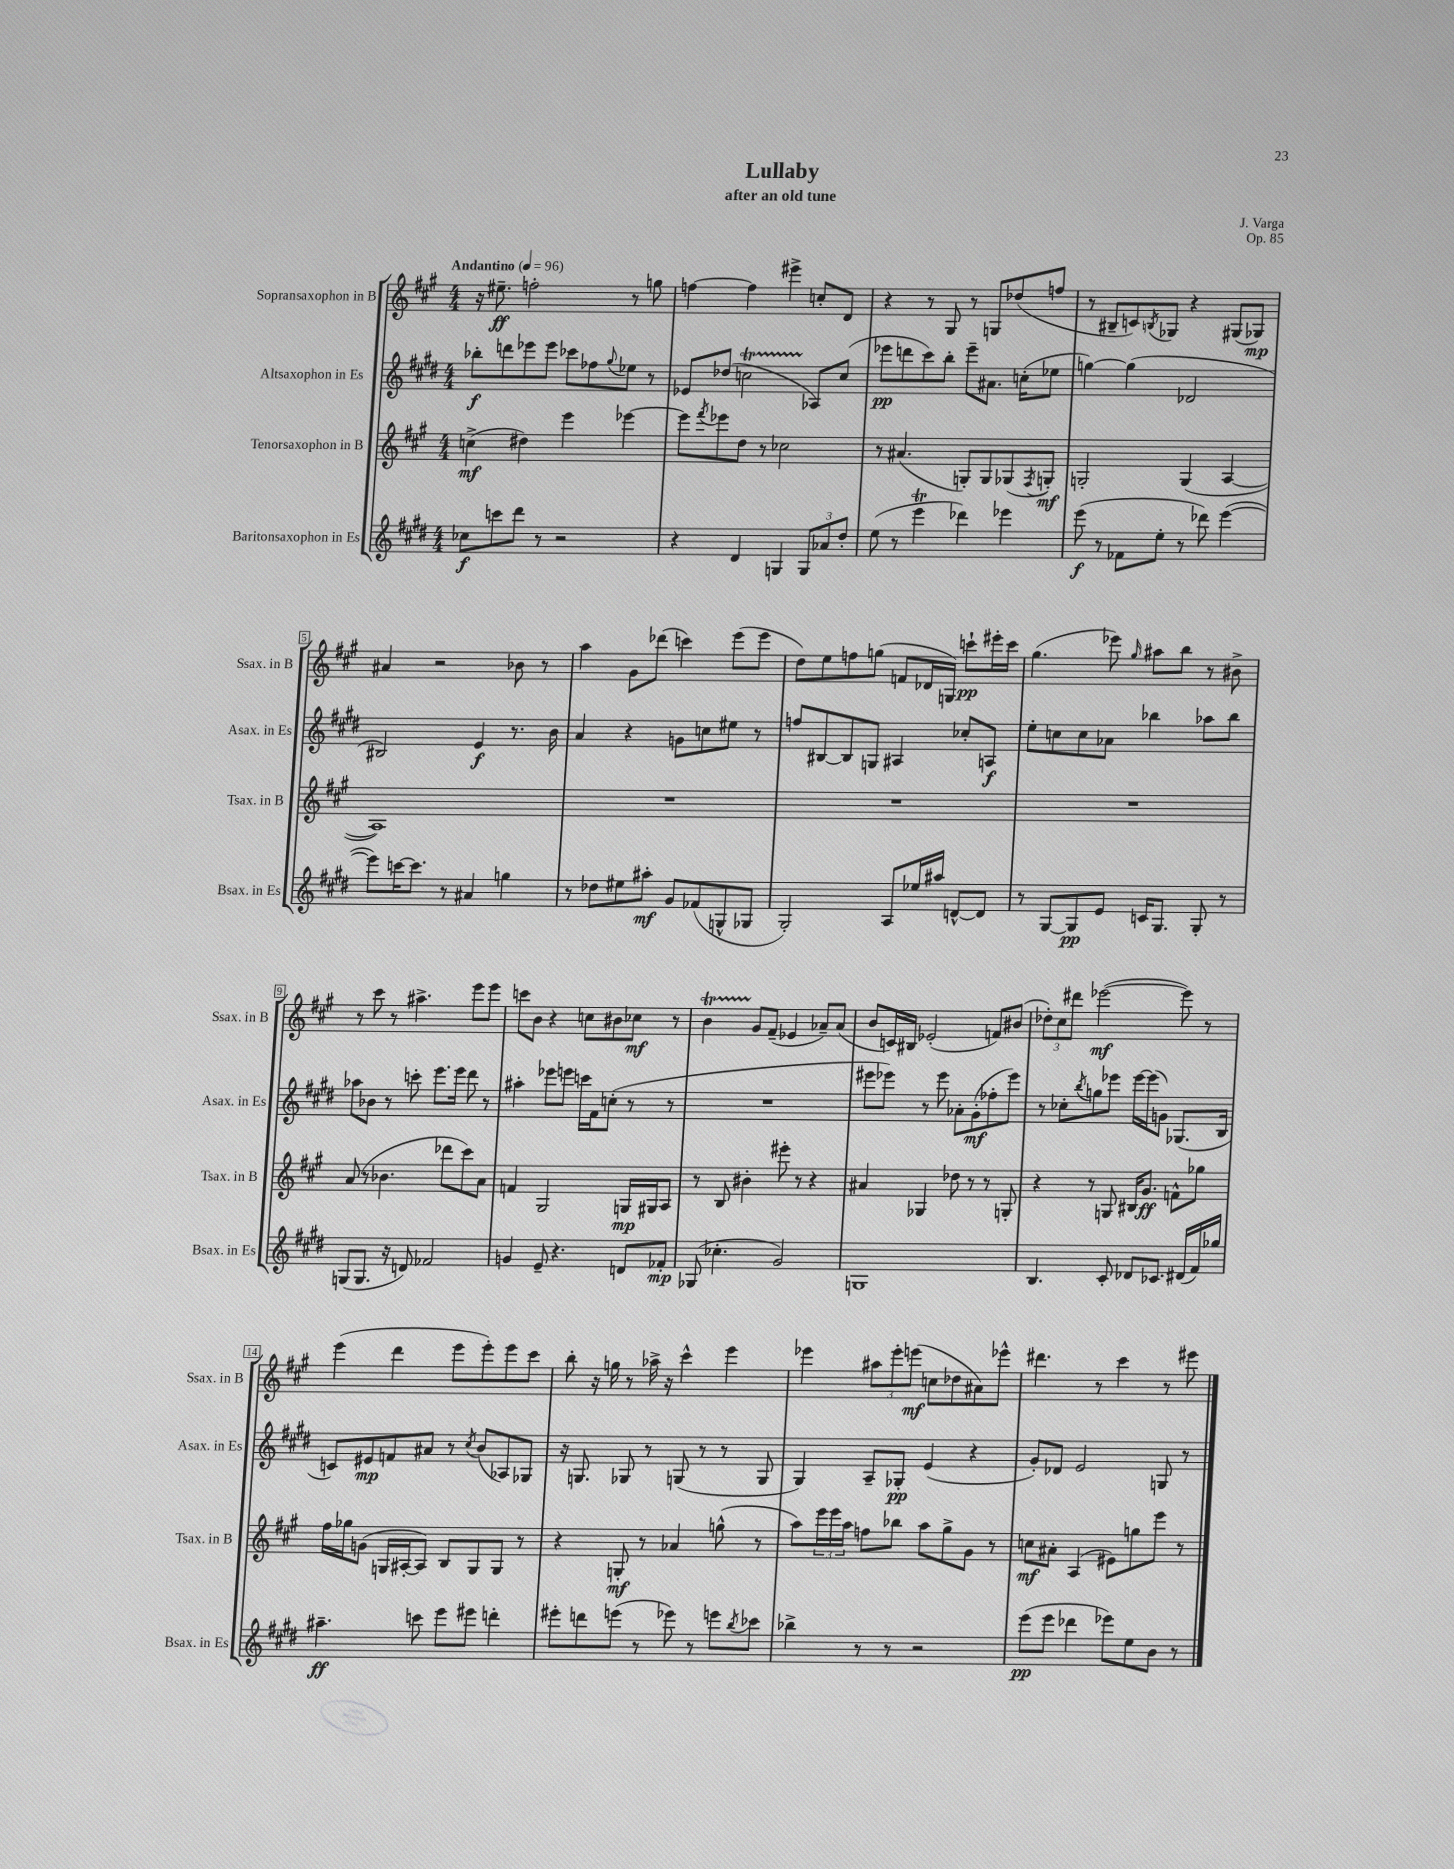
\header { title = "Lullaby" composer = "J. Varga" subtitle = "after an old tune" opus = "Op. 85" }
<<
\new StaffGroup <<
\new Staff = "s0" \with { instrumentName = "Sopransaxophon in B" shortInstrumentName = "Ssax. in B" } {
    \clef treble \key a \major \numericTimeSignature \time 4/4 \tempo "Andantino" 4 = 96
    r16 eis''8.--\ff f''2-. r8 g''8 |
    f''4~ f''4 eis'''4-> c''8-. d'8 |
    r4 r8 gis8 r8 g8 des''8( f''8 |
    r8 bis8-- c'8) \acciaccatura { b8 } ges8 r4 gis8( ges8\mp) |
    ais'4 r2 bes'8 r8 |
    a''4 gis'8 des'''8( c'''4) e'''8( e'''8 |
    d''8) e''8 f''8 g''8( f'8 des'16 g16) c'''8-!\pp eis'''16-. c'''16 |
    gis''4.( ees'''8) \grace { gis''16 } ais''8 b''8 r8 bis'8-> |
    r8 cis'''8 r8 ais''4.-> e'''8 e'''8 |
    c'''8 b'8 r4 c''8 bis'8 ces''8\mf r8 |
    b'4\startTrillSpan gis'8\stopTrillSpan fis'8--( ees'4 aes'8--) aes'8( |
    b'8 c'16) bis16 ees'2-.( f'8) bis'8( |
    \tuplet 3/2 { des''8-.) cis''8 dis'''8 } ees'''2~\mf( ees'''8) r8 |
    e'''4( d'''4 e'''8 e'''8-.) e'''8 cis'''8 |
    b''8-. r16 g''16 r8 aes''16-> r16 cis'''4-^ e'''4 |
    ees'''4 \tuplet 3/2 { ais''8 ees'''8-. e'''8\mf( } c''8 des''8 ais'8) ees'''8-^ |
    dis'''4. r8 cis'''4 r8 eis'''8 \bar "|." |
}
\new Staff = "s1" \with { instrumentName = "Altsaxophon in Es" shortInstrumentName = "Asax. in Es" } {
    \clef treble \key e \major \numericTimeSignature \time 4/4
    bes''8-.\f d'''8 ees'''8 ees'''8 ces'''8 fes''8 \appoggiatura { gis''8 } ees''8 r8 |
    ees'8 des''8( c''2\startTrillSpan aes8\stopTrillSpan) c''8( |
    ees'''8\pp d'''8 cis'''8) b''8-. ees'''8-- ais'8. c''16-.( ees''8 |
    g''4~) g''4( des'2 |
    bis2) e'4\f r8. b'16 |
    a'4 r4 g'8 c''8 eis''8 r8 |
    f''8 bis8~ bis8 g8 ais4 ces''8-. a8\f |
    e''8-. c''8 c''8 aes'8 bes''4 aes''8 bes''8 |
    aes''8 bes'8 r8 c'''8-. e'''8. e'''16 dis'''8 r8 |
    ais''4-. ees'''8 e'''8 c'''16 fis'16 c''8-.( r8 r8 |
    R1 |
    eis'''8 ees'''8) r8 ees'''8 aes'8-. gis'8-.\mf( fes''8-. ees'''8) |
    r8 ces''8-. \acciaccatura { b''8 } g''8 ees'''8 ees'''16~ ees'''16( g'8) ges8.( b16 |
    c'8) eis'8\mp f'8 ais'8 r8 \acciaccatura { cis''8 } b'8( aes8) ges8 |
    r16 g8. ges8 r8 g8( r8 r8 g8 |
    gis4) a8-- ges8-.\pp e'4( r4 |
    gis'8-.) des'8 e'2 g8 r8 \bar "|." |
}
\new Staff = "s2" \with { instrumentName = "Tenorsaxophon in B" shortInstrumentName = "Tsax. in B" } {
    \clef treble \key a \major \numericTimeSignature \time 4/4
    c''4->\mf( dis''4) e'''4 ees'''4~ |
    ees'''8 \acciaccatura { fis'''8 } ees'''8 d''8 r8 ces''2 |
    r8 ais'4.( g8-.) g8 ges8( \acciaccatura { fis8 } g8-.\mf) |
    g2-. g4( a4~ |
    a1) |
    R1 |
    R1 |
    R1 |
    a'8( r8 bes'4. des'''8 cis'''8) a'8 |
    f'4 gis2 g16\mp gis16 a8 |
    r8 b8 bis'4-. eis'''8-. r8 r4 |
    ais'4 ges4 des''8 r8 r8 g8-. |
    r4 r8 g8 bis16 gis'8.\ff f'8-^ ges''8 |
    fis''16 ges''16 g'8( g16 ais16~-. ais8) b8 g8 g8 r8 |
    r4 g8-.\mf r8 aes'4 g''8-^( r8 |
    a''8) \tuplet 3/2 { e'''16 e'''16 a''16 } f''8 bes''8 a''8 gis''8-> gis'8 r8 |
    c''8\mf ais'8-. a4( eis'8) g''8 e'''8 r8 \bar "|." |
}
\new Staff = "s3" \with { instrumentName = "Baritonsaxophon in Es" shortInstrumentName = "Bsax. in Es" } {
    \clef treble \key e \major \numericTimeSignature \time 4/4
    ces''8\f c'''8 dis'''8 r8 r2 |
    r4 dis'4 g4 \tuplet 3/2 { g8 aes'8 dis''8-. } |
    e''8( r8 e'''4\trill des'''4) ees'''4 |
    e'''8\f( r8 fes'8 e''8-. r8 des'''8) e'''4~( |
    e'''8) c'''16~ c'''8. r8 ais'4 g''4 |
    r8 des''8 eis''8 ais''8-.\mf gis'8 fes'8( g8-^ ges8 |
    gis2-.) a8 ees''16 ais''16 d'8~-^ d'8 |
    r8 gis8~ gis8\pp e'8 c'16 gis8. gis8-. r8 |
    g8( g8. r16 d'8) fes'2 |
    g'4 e'8-- r4. d'8 fes'8-.\mp |
    ges8( ces''4.-. gis'2) |
    g1 |
    b4. cis'8-. des'8 ces'8. dis'16( fis'16) ges''16 |
    ais''4.--\ff c'''8 e'''8 eis'''8 d'''4-. |
    eis'''8-. d'''8 e'''8( r8 ees'''8) r8 e'''8 \acciaccatura { b''8 } ces'''8 |
    bes''4-> r8 r8 r2 |
    e'''8\pp( e'''8 des'''4 ees'''8) e''8 b'8 r8 \bar "|." |
}
>>
>>
\layout { \context { \Score \override BarNumber.stencil = #(make-stencil-boxer 0.1 0.3 ly:text-interface::print) } }
